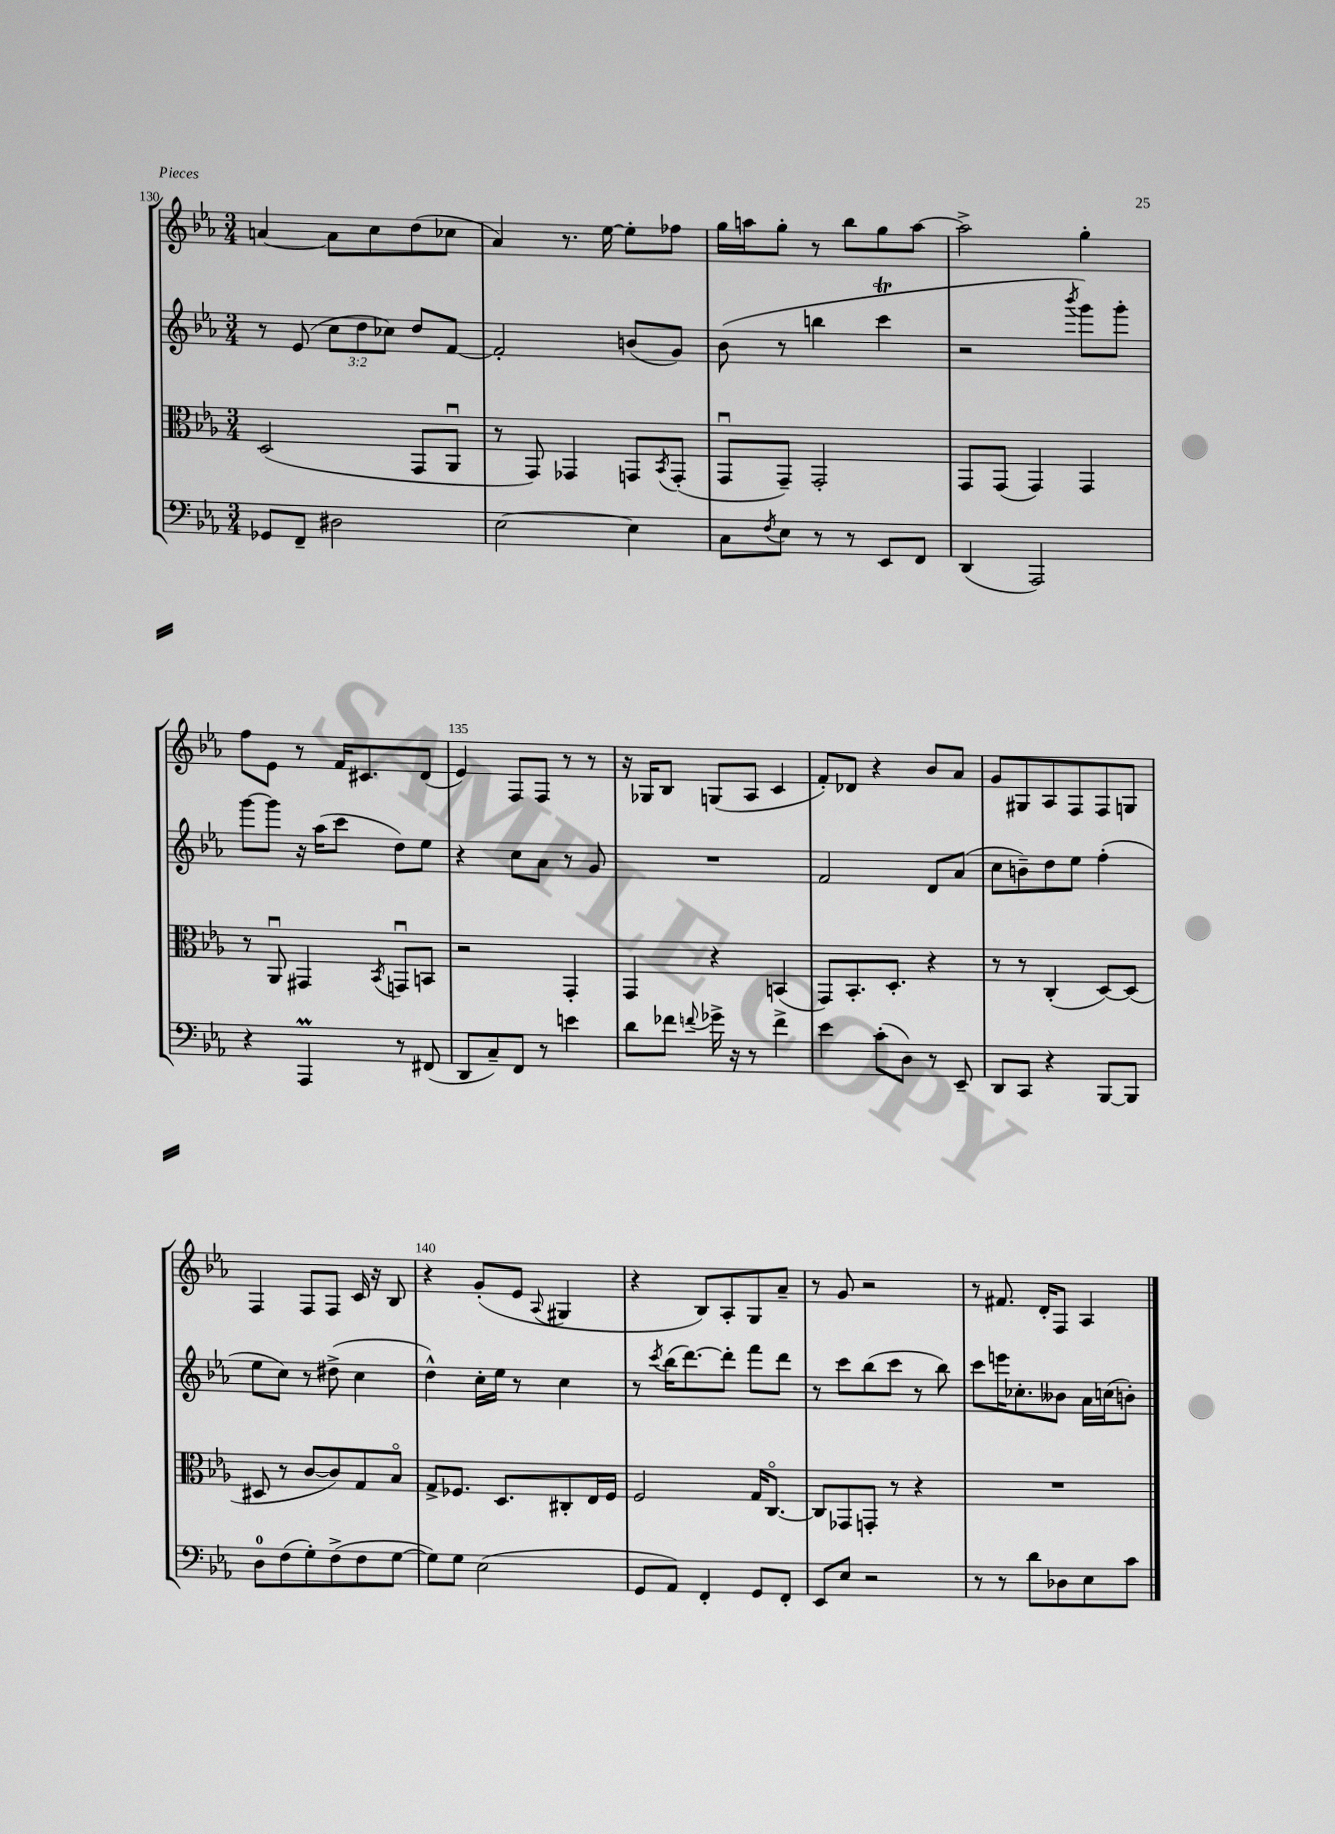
<<
\new StaffGroup <<
\new Staff = "s0" {
    \clef treble \key ees \major \numericTimeSignature \time 3/4
    a'4~ a'8 c''8 d''8( ces''8 |
    aes'4) r8. ees''16~ ees''8-. fes''8 |
    g''16 a''16 g''8-. r8 bes''8 g''8 a''8~ |
    a''2-> g''4-. |
    f''8 ees'8 r8 f'16 cis'8. d'8( |
    ees'4) f8 f8 r8 r8 |
    r16 ges16 bes8 g8( aes8 c'4 |
    f'8-.) des'8 r4 bes'8 aes'8 |
    g'8 gis8 aes8 f8 f8 g8 |
    f4 f8 f8 c'16 r16 bes8 |
    r4 g'8-.( ees'8 \appoggiatura { aes8 } gis4 |
    r4 bes8) aes8-. g8 aes'8-- |
    r8 g'8 r2 |
    r8 fis'8. d'16-. f8 aes4 \bar "|." |
}
\new Staff = "s1" {
    \clef treble \key ees \major \numericTimeSignature \time 3/4 \override Staff.TupletNumber.text = #tuplet-number::calc-fraction-text
    r8 ees'8( \tuplet 3/2 { c''8 d''8 ces''8) } d''8 f'8~ |
    f'2-. b'8( g'8) |
    bes'8( r8 b''4 c'''4\trill |
    r2 \acciaccatura { bes'''8 } g'''8) g'''8-. |
    g'''8~ g'''8 r16 aes''16( c'''8 d''8) ees''8 |
    r4 c''8 aes'8 r8 g'8 |
    R2. |
    f'2 d'8 aes'8( |
    c''8 b'8--) d''8 ees''8 f''4-.( |
    ees''8 c''8) r8 dis''8->( c''4 |
    d''4-^) c''16-. ees''16 r8 c''4 |
    r8 \acciaccatura { c'''8 } bes''16( d'''8.~) d'''8-. f'''8 d'''8 |
    r8 c'''8 bes''8( c'''8 r8 bes''8) |
    c'''8 e'''16 ces''8.-. beses'8 aes'16 c''16( b'8-.) \bar "|." |
}
\new Staff = "s2" {
    \clef alto \key ees \major \numericTimeSignature \time 3/4
    d2( g,8 aes,8\downbow |
    r8 g,8) ges,4 g,8 \acciaccatura { bes,8 } g,8-.( |
    g,8\downbow g,8--) g,2-. |
    g,8 g,8( g,4) g,4 |
    r8 aes,8\downbow gis,4 \acciaccatura { bes,8 } g,8\downbow b,8 |
    r2 g,4-. |
    g,4 r4 b,4( |
    g,8) bes,8.-. d8.-. r4 |
    r8 r8 c4-.( d8~) d8( |
    dis8 r8 c'8~ c'8) g8 bes8\flageolet |
    g8-> fes8. d8. cis8-. ees16 fes16 |
    f2 g16 c8.~\flageolet |
    c8 ges,8 g,8-. r8 r4 |
    R2. \bar "|." |
}
\new Staff = "s3" {
    \clef bass \key ees \major \numericTimeSignature \time 3/4
    ges,8 f,8-- dis2 |
    ees2~ ees4 |
    c8 \acciaccatura { f8 } ees8 r8 r8 ees,8 f,8 |
    d,4( aes,,2) |
    r4 aes,,4\prall r8 fis,8( |
    d,8 c8--) f,8 r8 e'4 |
    d'8 fes'8 \appoggiatura { f'8 } ges'16-> r16 r8 f'4-> |
    ees'4 c'8-.( d8) r8 ees,8-- |
    d,8 c,8 r4 bes,,8~ bes,,8 |
    d8-0 f8( g8-.) f8->( f8 g8~ |
    g8) g8 ees2( |
    g,8 aes,8) f,4-. g,8 f,8-. |
    ees,8 ees8 r2 |
    r8 r8 d'8 des8 ees8 c'8 \bar "|." |
}
>>
>>
\layout { \context { \Score currentBarNumber = #130 \override BarNumber.break-visibility = ##(#f #t #t) barNumberVisibility = #(every-nth-bar-number-visible 5) } }
